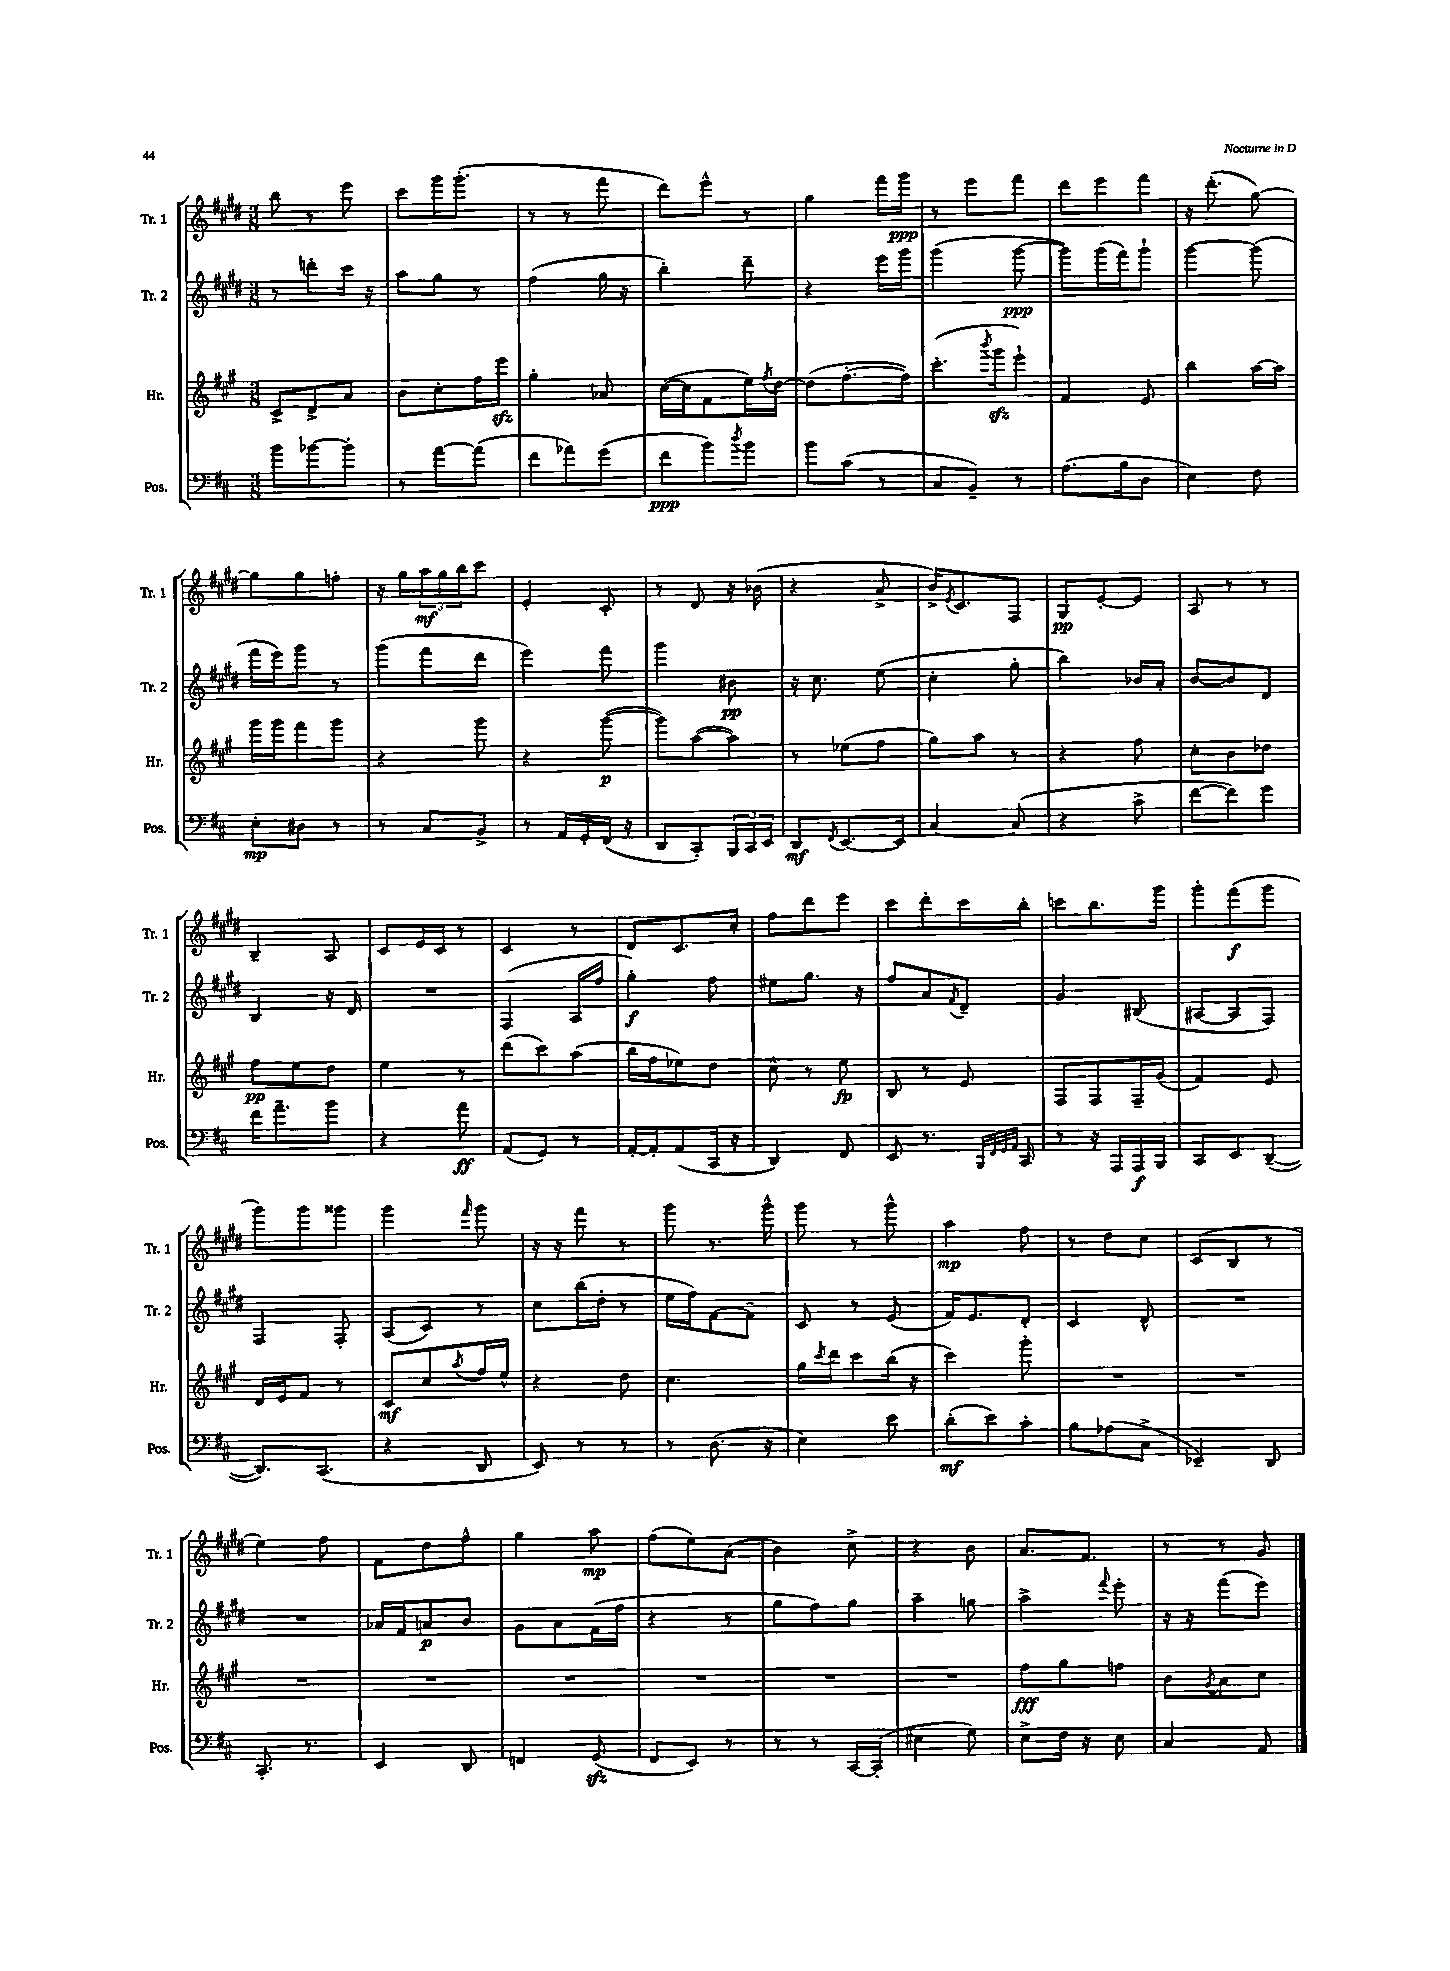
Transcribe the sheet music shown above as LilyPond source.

<<
\new StaffGroup <<
\new Staff = "s0" \with { instrumentName = "Tr. 1" shortInstrumentName = "Tr. 1" } {
    \clef treble \key e \major \numericTimeSignature \time 3/8
    b''8 r8 e'''8 |
    cis'''8 gis'''16 gis'''8.-.( |
    r8 r8 fis'''8 |
    dis'''8) e'''8-^ r8 |
    gis''4 fis'''16 gis'''16\ppp |
    r8 e'''8 fis'''8 |
    dis'''8 e'''8 fis'''8 |
    r16 dis'''8.-.( gis''8~) |
    gis''8 gis''8 f''8-. |
    r16 gis''16 \tuplet 3/2 { a''16\mf gis''16 b''16 } cis'''8 |
    e'4-. cis'8-. |
    r8 dis'8 r16 bes'16( |
    r4 a'8-> |
    b'16->) \acciaccatura { e'8 } cis'8. fis8 |
    gis8\pp e'8~-. e'8 |
    a8 r8 r8 |
    b4-- a8 |
    cis'8 e'16 cis'16 r8 |
    cis'4 r8 |
    dis'8 cis'8. cis''16-. |
    fis''8 dis'''8 e'''8 |
    cis'''8 dis'''8-. cis'''16 b''16-. |
    c'''8 b''8. gis'''16 |
    gis'''8-. fis'''8\f( gis'''8 |
    gis'''8) gis'''8 gisis'''8 |
    gis'''4 \grace { fis'''16 } gis'''8 |
    r16 r16 fis'''8 r8 |
    gis'''8 r8. gis'''16-^ |
    gis'''8 r8 gis'''8-^ |
    a''4\mp fis''8 |
    r8 dis''8 cis''8 |
    cis'8( b8 r8 |
    e''4) fis''8 |
    fis'8 dis''8 fis''8-^ |
    gis''4 a''8\mp |
    fis''8( e''8) a'8( |
    b'4) cis''8-> |
    r4 b'8 |
    a'8. fis'8. |
    r8 r8 gis'8 \bar "|." |
}
\new Staff = "s1" \with { instrumentName = "Tr. 2" shortInstrumentName = "Tr. 2" } {
    \clef treble \key e \major \numericTimeSignature \time 3/8
    r8 d'''8-. cis'''16 r16 |
    a''8 gis''8 r8 |
    fis''4( gis''16 r16 |
    b''4-.) dis'''8-- |
    r4 e'''16 gis'''16 |
    gis'''4( gis'''8~\ppp |
    gis'''8) gis'''16( fis'''16) gis'''8-! |
    gis'''4~ gis'''8( |
    fis'''16 e'''16) gis'''8 r8 |
    gis'''8( fis'''8 dis'''8 |
    e'''4) fis'''8 |
    gis'''4 bis'8\pp |
    r16 cis''8. e''8( |
    cis''4-. gis''8-. |
    b''4) bes'16 a'16-. |
    b'8~ b'8 dis'8 |
    b4 r16 dis'16 |
    R4. |
    fis4( a16 fis''16 |
    gis''4-.\f) fis''8 |
    eis''8 gis''8. r16 |
    fis''8 a'8 \acciaccatura { fis'8 } dis'8-- |
    gis'4 bis8( |
    ais8~ ais8 fis8) |
    fis4 fis8-. |
    a8( cis'8) r8 |
    cis''8 b''16( dis''16-. r8 |
    e''16 fis''16) fis'8~ fis'8-- |
    cis'8 r8 e'8( |
    fis'16) e'8. dis'8-. |
    cis'4 dis'8-^ |
    R4. |
    R4. |
    aes'16 fis'16 a'8\p b'8 |
    gis'8 a'8 fis'16( fis''16 |
    r4 r8 |
    gis''8 fis''8) gis''8 |
    a''4-- g''8 |
    a''4-> \appoggiatura { fis'''8 } e'''8-. |
    r16 r16 fis'''8( e'''8) \bar "|." |
}
\new Staff = "s2" \with { instrumentName = "Hr." shortInstrumentName = "Hr." } {
    \clef treble \key a \major \numericTimeSignature \time 3/8
    cis'8-> d'8-> a'8 |
    b'8 cis''8-. fis''16 e'''16\sfz |
    gis''4-. aes'8 |
    cis''16~( cis''16 fis'8 e''16) \acciaccatura { fis''8 } d''16~ |
    d''8( fis''8.~-. fis''16) |
    cis'''8.-.( \acciaccatura { b'''8 } gis'''16\sfz e'''8-!) |
    fis'4 e'8 |
    b''4 a''16~ a''16 |
    gis'''16 gis'''16 fis'''8 gis'''8 |
    r4 gis'''8 |
    r4 gis'''8~\p( |
    gis'''8) a''8~( a''8) |
    r8 ees''8( fis''8 |
    gis''8) a''8 r8 |
    r4 fis''8 |
    cis''8-. b'8 des''8 |
    fis''8\pp e''8 d''8 |
    e''4 r8 |
    d'''8( cis'''8) a''8( |
    b''16 fis''16 ees''8) d''8 |
    cis''8-^ r8 e''8\fp |
    b8 r8 e'8 |
    fis8 fis8 fis16-- gis'16( |
    fis'4) e'8 |
    d'16 e'16 fis'8 r8 |
    cis'8\mf cis''8 \acciaccatura { a''8 } fis''16 e''16-^ |
    r4 d''8 |
    cis''4. |
    gis''16 \acciaccatura { cis'''8 } d'''16 cis'''8 b''16( r16 |
    cis'''4) gis'''8-. |
    R4. |
    R4. |
    R4. |
    R4. |
    R4. |
    R4. |
    R4. |
    R4. |
    fis''8\fff gis''8 f''8 |
    b'8 \acciaccatura { gis'8 } a'8 cis''8 \bar "|." |
}
\new Staff = "s3" \with { instrumentName = "Pos." shortInstrumentName = "Pos." } {
    \clef bass \key d \major \numericTimeSignature \time 3/8
    b'8 bes'8~ bes'8-. |
    r8 a'8~ a'8( |
    fis'8 aes'8) g'8( |
    fis'8\ppp b'8) \acciaccatura { d''8 } b'8 |
    b'8 cis'8( r8 |
    cis8 b,8--) r8 |
    a8.( b16 d8 |
    e4) fis8 |
    e8-.\mp dis8 r8 |
    r8 cis8 b,8-> |
    r8 a,16 g,16-. fis,16( r16 |
    d,8 cis,8-.) \tuplet 3/2 { b,,16 cis,16 e,16 } |
    d,8\mf \acciaccatura { fis,8 } e,8.~ e,16 |
    cis4~ cis8( |
    r4 cis'8-> |
    fis'8~ fis'8) g'8 |
    fis'16 a'8.-- b'8 |
    r4 a'8\ff |
    a,8( g,8) r8 |
    a,16~-. a,16-. a,8( cis,16 r16 |
    d,4) fis,8 |
    e,8 r8. \grace { b,,32 fis,32 g,32 a,32 } cis,16 |
    r8 r16 a,,16 a,,16\f b,,16 |
    cis,8 e,8 d,8~--( |
    d,8.) cis,8.( |
    r4 d,8 |
    e,8) r8 r8 |
    r8 d8.( r16 |
    e4) e'8 |
    d'8-.\mf( e'8) cis'8-. |
    b8 aes8( cis8-> |
    ees,4--) d,8 |
    cis,8.-. r8. |
    e,4 d,8 |
    f,4 g,8\sfz( |
    fis,8 e,8) r8 |
    r8 r8 cis,16~ cis,16-.( |
    eis4 g8) |
    e8-> fis16 r16 e8 |
    cis4 a,8 \bar "|." |
}
>>
>>
\layout { \context { \Score \remove "Bar_number_engraver" } }
